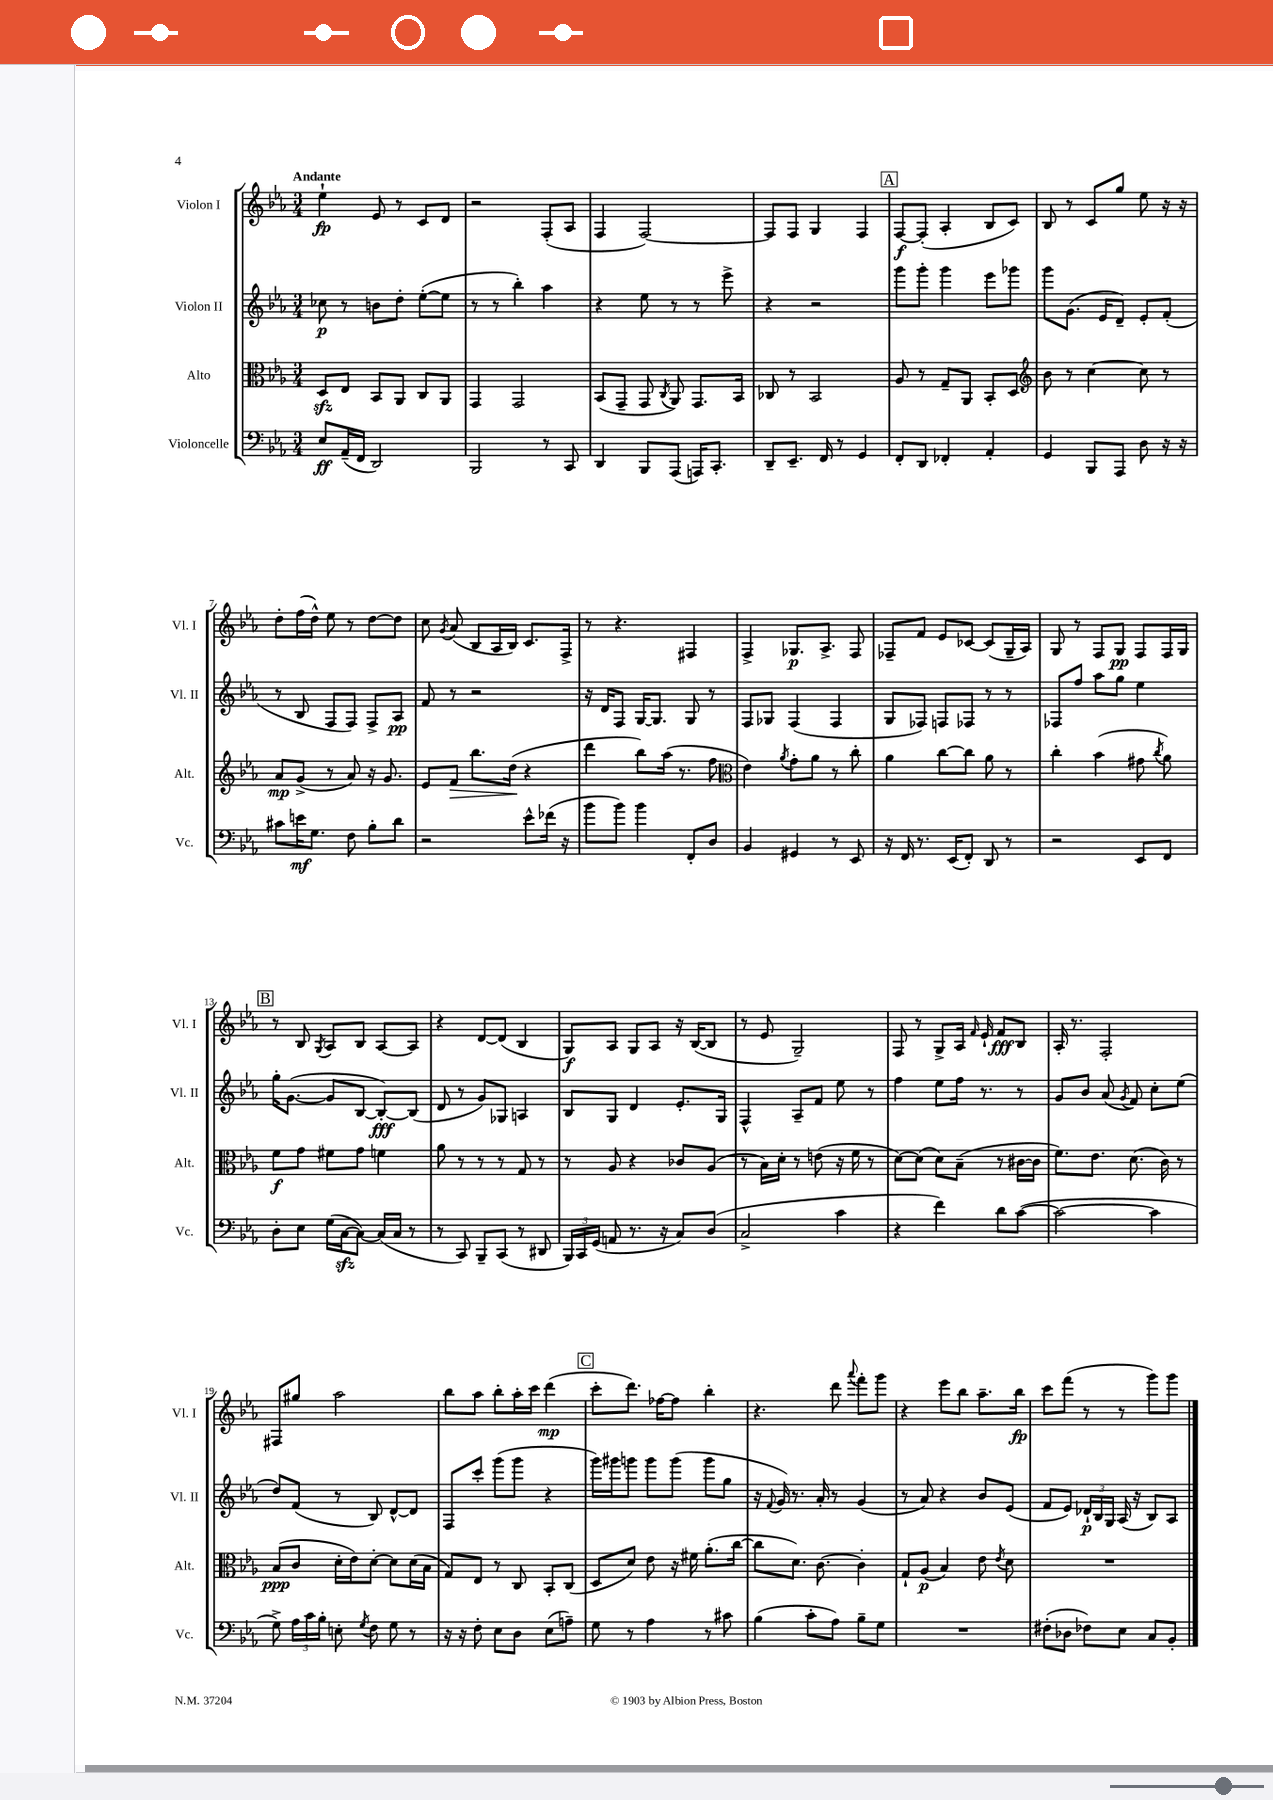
<<
\new StaffGroup <<
\new Staff = "s0" \with { instrumentName = "Violon I" shortInstrumentName = "Vl. I" } {
    \clef treble \key ees \major \numericTimeSignature \time 3/4 \tempo "Andante"
    \autoBeamOff ees''4-!\fp ees'8 r8 c'8[ d'8] |
    r2 f8[-.( aes8] |
    f4 f2~) |
    f8[ f8] g4 f4 |
    \mark \markup { \box "A" } f8[~\f f8]-.( aes4-. bes8[ c'8]) |
    bes8 r8 c'8[ g''8] ees''8 r16 r16 |
    d''8[-. f''16( d''16]-^) ees''8 r8 d''8[~ d''8] |
    c''8 \acciaccatura { g'8 } aes'8( bes8[ aes16 bes16]) c'8.[ f16]-> |
    r8 r4. fis4 |
    f4-> ges8.[\p aes8.]-> f8 |
    fes8[-- f'8] ees'8[ ces'8]~ ces'8[( g16-- aes16]) |
    g8 r8 f8[ g8]\pp f8[ f16 g16] |
    \mark \markup { \box "B" } r8 bes8 \acciaccatura { g8 } aes8[ bes8] aes8[~ aes8] |
    r4 d'8[~ d'8]( bes4 |
    g8[\f) aes8] g8[ aes8] r16 bes16[~( bes8] |
    r8 ees'8 g2--) |
    f8 r8 g8[-> aes16] \grace { f'16 } ees'16-! f'8[\fff bes8] |
    aes16-. r8. f2-. |
    fis8[ gis''8] aes''2 |
    bes''8[ aes''8] bes''8[-. aes''16-. c'''16] d'''4\mp( |
    \mark \markup { \box "C" } c'''8[-. d'''8.]) fes''16[~ fes''8] bes''4-. |
    r4. d'''8 \appoggiatura { aes'''8 } f'''8[-. g'''8] |
    r4 ees'''8[ bes''8] aes''8.[-- bes''16]\fp |
    c'''8[ f'''8]( r8 r8 g'''8[) g'''8] \bar "|." |
}
\new Staff = "s1" \with { instrumentName = "Violon II" shortInstrumentName = "Vl. II" } {
    \clef treble \key ees \major \numericTimeSignature \time 3/4
    \autoBeamOff ces''8\p r8 b'8[ d''8]-. ees''8[~-.( ees''8] |
    r8 r8 bes''4-.) aes''4 |
    r4 ees''8 r8 r8 ees'''8-> |
    r4 r2 |
    \mark \markup { \box "A" } g'''8[ g'''8]-. g'''4 ees'''8[ ges'''8] |
    g'''8[ g'8.]( ees'16[ d'8]--) ees'8[-. f'8]-.( |
    r8 bes8 f8[ f8]) f8[-> aes8]\pp |
    f'8 r8 r2 |
    r16 d'16[ f8] g16[~ g8.] g8 r8 |
    f8[ ges8] f4( f4 |
    g8[ fes8]) f8[ fes8] r8 r8 |
    fes8[ f''8] aes''8[ g''8] ees''4 |
    \mark \markup { \box "B" } g''16[-. g'8.]~( g'8[ bes8]~ bes8[~-.\fff) bes8]( |
    d'8 r8 g'8[) ges8] a4 |
    bes8[ g8] d'4 ees'8.[-. g16] |
    f4-^ aes8[-- f'8] ees''8 r8 |
    f''4 ees''8[ f''16] r8. r8 |
    g'8[ bes'8] aes'8( \acciaccatura { g'8 } f'8) c''8[-. ees''8]( |
    d''8[) f'8]( r8 bes8) d'8[~-^ d'8] |
    f8[ c'''8]-. g'''8[( g'''8] r4 |
    \mark \markup { \box "C" } g'''16[) gis'''16 g'''8] g'''8[ g'''8]( g'''8[ g''8] |
    r16 \appoggiatura { f'8 } g'16) r8. aes'16-. r8 g'4( |
    r8 aes'8) r4 bes'8[ ees'8]( |
    f'8[ ees'8]) \tuplet 3/2 { des'16[-!\p bes16 g16] } aes16( r16 bes8[) aes8] \bar "|." |
}
\new Staff = "s2" \with { instrumentName = "Alto" shortInstrumentName = "Alt." } {
    \clef alto \key ees \major \numericTimeSignature \time 3/4
    \autoBeamOff d8[\sfz ees8] bes,8[ aes,8] c8[ aes,8] |
    g,4 g,2 |
    bes,8[( g,8]-- g,8 \acciaccatura { c8 } aes,8) g,8.[ bes,16] |
    ces8 r8 bes,2 |
    \mark \markup { \box "A" } aes8 r8 g8[-- aes,8] bes,8[-. d8] |
    \clef treble bes'8 r8 c''4~ c''8 r8 |
    aes'8[\mp g'8]->( r8 aes'8) r16 g'8. |
    ees'8[ f'8]\> bes''8.[ d''16]\!( r4 |
    d'''4 bes''8[) aes''16]( r8. f''8 |
    \clef alto ees'4) \acciaccatura { aes'8 } g'8[-. aes'8] r8 c''8-. |
    aes'4 c''8[~ c''8] aes'8 r8 |
    c''4-. bes'4( gis'8 \acciaccatura { c''8 } aes'8) |
    \mark \markup { \box "B" } f'8[\f g'8] fis'8[ g'8] f'4 |
    aes'8 r8 r8 r8 g8 r8 |
    r8 aes8 r4 ces'8[ aes8]( |
    r8 bes16[) d'16]-. r8 e'8( r16 f'16 r8 |
    d'8[~) d'8]( d'8[) bes8]--( r8 cis'16[~ cis'16] |
    f'8.[) ees'8.] d'8.( c'16) r8 |
    bes8[\ppp( c'8] d'16[-. ees'16) d'8]~-. d'8[ d'16( bes16] |
    g8[) ees8] r8 c8 bes,8[-. c8]( |
    \mark \markup { \box "C" } d8[ d'8]) ees'8 r16 fis'16 aes'8.[-.( c''16]~ |
    c''8[ d'8.]) c'8.~ c'4-. |
    g8[-! aes8]\p( bes4) ees'8 \acciaccatura { ees'8 } d'8 |
    R2. \bar "|." |
}
\new Staff = "s3" \with { instrumentName = "Violoncelle" shortInstrumentName = "Vc." } {
    \clef bass \key ees \major \numericTimeSignature \time 3/4
    \autoBeamOff ees8[\ff aes,16--( f,16] d,2) |
    bes,,2 r8 c,8 |
    d,4 bes,,8[ aes,,8]( a,,16[) c,8.]-. |
    d,8[-- ees,8.]-- f,16 r8 g,4 |
    \mark \markup { \box "A" } f,8[-. d,8] fes,4-. aes,4-. |
    g,4 bes,,8[ aes,,8] d8 r16 r16 |
    cis'8[ e'16\mf g8.] f8 bes8[-. d'8] |
    r2 ees'8[-^ fes'16]( r16 |
    bes'8[ bes'8]) bes'4 f,8[-. d8] |
    bes,4 gis,4 r8 ees,8 |
    r16 f,16 r8. ees,16[( f,8]-.) d,8 r8 |
    r2 ees,8[ f,8] |
    \mark \markup { \box "B" } d8[-. ees8] g16[( c16~\sfz c8]~) c16[( c16] r8 |
    r8 c,8) bes,,8[-- c,8]( r8 dis,8 |
    \tuplet 3/2 { bes,,16[) c,16 g,16]( } a,8 r8. r16 c8[) d8]( |
    c2-> c'4 |
    r4 f'4) d'8[ c'8]~( |
    c'2~ c'4 |
    g8->) \tuplet 3/2 { aes16[ c'16 bes16]-. } e8-. \acciaccatura { g8 } f8 g8 r8 |
    r16 r16 f8-. ees8[ d8] ees8[( a8]--) |
    \mark \markup { \box "C" } g8 r8 aes4 r8 cis'8 |
    bes4( c'8[-. aes8]) bes8[-- g8] |
    R2. |
    fis8[-.( des8] fes8[) ees8] c8[ bes,8]-. \bar "|." |
}
>>
>>
